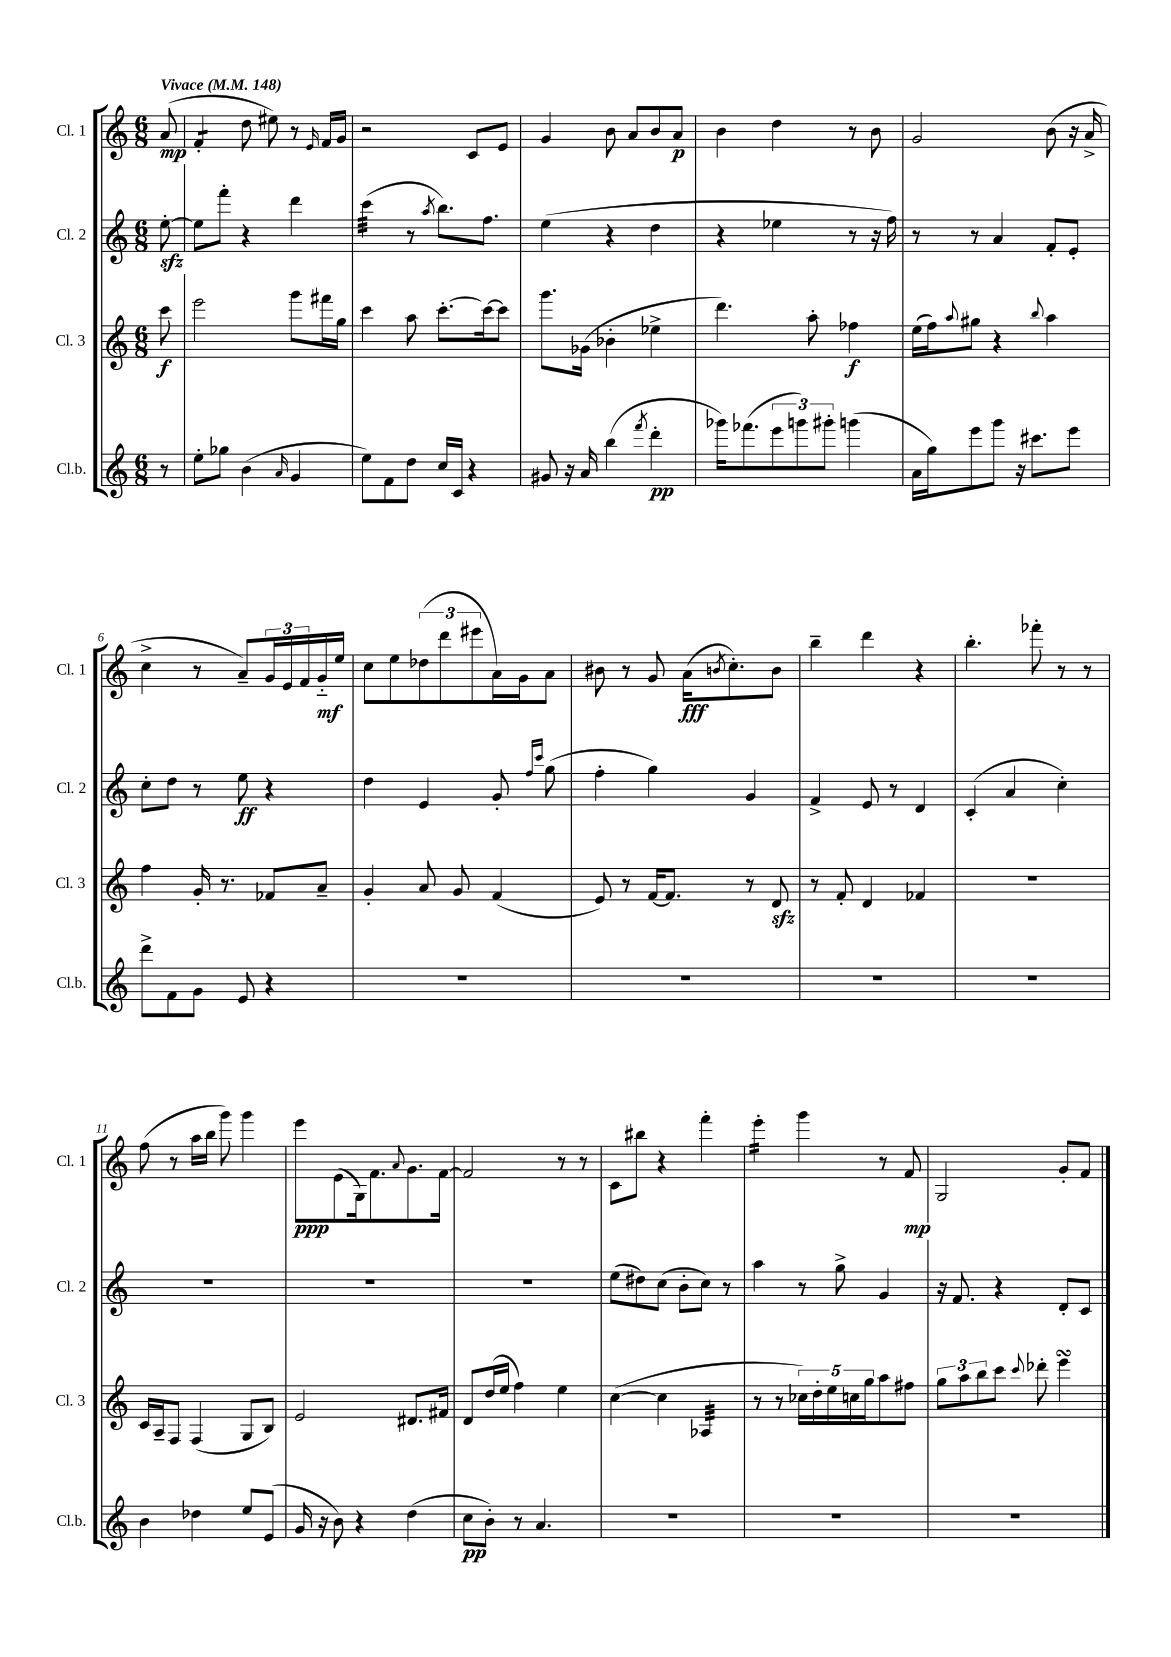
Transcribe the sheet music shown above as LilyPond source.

<<
\new StaffGroup <<
\new Staff = "s0" \with { instrumentName = "Cl. 1" shortInstrumentName = "Cl. 1" } {
    \clef treble \key c \major \numericTimeSignature \time 6/8 \partial 8 \tempo "Vivace" 4 = 148
    a'8\mp( |
    f'4:8-. d''8 eis''8) r8 \grace { e'16 } f'16 g'16 |
    r2 c'8 e'8 |
    g'4 b'8 a'8 b'8 a'8\p |
    b'4 d''4 r8 b'8 |
    g'2 b'8( r16 a'16-> |
    c''4-> r8 a'8--) \tuplet 3/2 { g'16 e'16 f'16 } g'16-_\mf e''16 |
    c''8 e''8 \tuplet 3/2 { des''8( d'''8 eis'''8 } a'16) g'16 a'8 |
    bis'8 r8 g'8 a'16\fff( \acciaccatura { b'8 } c''8.-.) b'8 |
    b''4-- d'''4 r4 |
    b''4.-. fes'''8-. r8 r8 |
    f''8( r8 a''16 b''16 g'''8) g'''4 |
    e'''8\ppp e'8( g16) f'8. \appoggiatura { a'8 } g'8. f'16~ |
    f'2 r8 r8 |
    c'8 bis''8 r4 f'''4-. |
    e'''4:16-. g'''4 r8 f'8\mp |
    g2 g'8-. f'8 \bar "|." |
}
\new Staff = "s1" \with { instrumentName = "Cl. 2" shortInstrumentName = "Cl. 2" } {
    \clef treble \key c \major \numericTimeSignature \time 6/8 \partial 8
    e''8~-.\sfz |
    e''8 f'''8-. r4 d'''4 |
    c'''4:32( r8 \acciaccatura { a''8 } b''8.) f''8. |
    e''4( r4 d''4 |
    r4 ees''4 r8 r16 f''16) |
    r8 r8 a'4 f'8-. e'8-. |
    c''8-. d''8 r8 e''8\ff r4 |
    d''4 e'4 g'8-. \grace { f''16 c'''16 } g''8( |
    f''4-. g''4) g'4 |
    f'4-> e'8 r8 d'4 |
    c'4-.( a'4 c''4-.) |
    R2. |
    R2. |
    R2. |
    e''8( dis''8) c''8( b'8-. c''8) r8 |
    a''4 r8 g''8-> g'4 |
    r16 f'8. r4 d'8-. c'8 \bar "|." |
}
\new Staff = "s2" \with { instrumentName = "Cl. 3" shortInstrumentName = "Cl. 3" } {
    \clef treble \key c \major \numericTimeSignature \time 6/8 \partial 8
    c'''8\f |
    e'''2 g'''8 fis'''16 g''16 |
    c'''4 a''8 c'''8.~-. c'''16~ c'''8 |
    g'''8. ges'16( bes'4-. ees''4-> |
    d'''4.) a''8-. fes''4\f |
    e''16( f''16) \appoggiatura { a''8 } gis''8 r4 \appoggiatura { b''8 } a''4 |
    f''4 g'16-. r8. fes'8 a'8-- |
    g'4-. a'8 g'8 f'4( |
    e'8) r8 f'16~ f'8. r8 d'8\sfz |
    r8 f'8-. d'4 fes'4 |
    R2. |
    c'16 a16-- f8 f4( g8 b8) |
    e'2 dis'8. fis'16 |
    d'8 d''16( e''16 f''4) e''4 |
    c''4~( c''4 aes4:32 |
    r8 r8 \tuplet 5/4 { ces''16) d''16-. e''16 c''16 g''16 } a''8 fis''8 |
    \tuplet 3/2 { g''8 a''8 b''8 } c'''8 \appoggiatura { c'''8 } des'''8-. e'''4\turn \bar "|." |
}
\new Staff = "s3" \with { instrumentName = "Cl.b." shortInstrumentName = "Cl.b." } {
    \clef treble \key c \major \numericTimeSignature \time 6/8 \partial 8
    r8 |
    e''8-. ges''8 b'4( \grace { a'16 } g'4 |
    e''8) f'8 d''8 c''16 c'16 r4 |
    gis'8 r16 a'16 b''4( \acciaccatura { f'''8 } d'''4-.\pp |
    ges'''16) fes'''8.( \tuplet 3/2 { e'''8 g'''8) gis'''8-. } g'''4( |
    a'16 g''16) e'''8 g'''8 r16 cis'''8. e'''8 |
    d'''8-> f'8 g'8 e'8 r4 |
    R2. |
    R2. |
    R2. |
    R2. |
    b'4 des''4 e''8 e'8( |
    g'16 r16 b'8) r4 d''4( |
    c''8\pp b'8-.) r8 a'4. |
    R2. |
    R2. |
    R2. \bar "|." |
}
>>
>>
